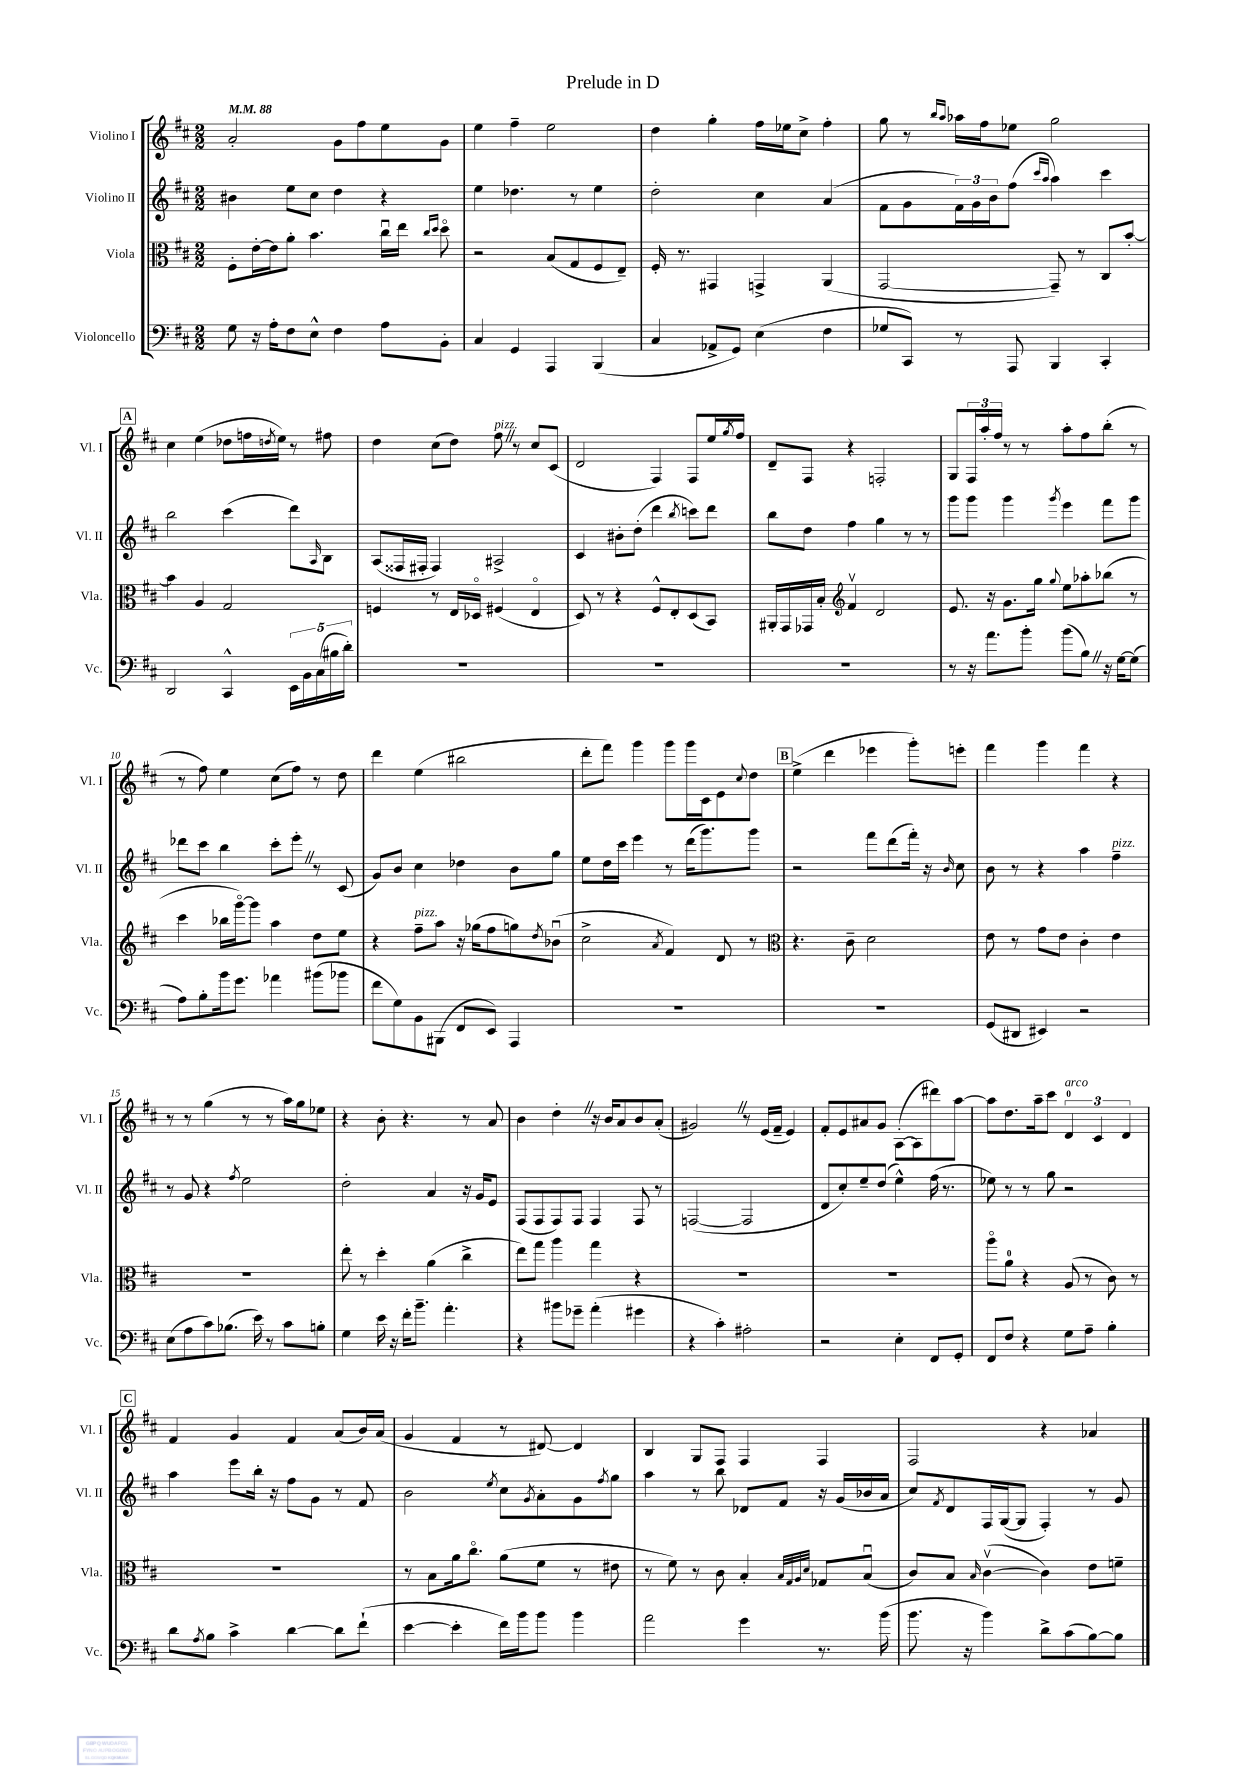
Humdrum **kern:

**kern	**kern	**kern	**kern
*staff4	*staff3	*staff2	*staff1
*clefF4	*clefC3	*clefG2	*clefG2
*k[f#c#]	*k[f#c#]	*k[f#c#]	*k[f#c#]
*M2/2	*M2/2	*M2/2	*M2/2
*MM88	*MM88	*MM88	*MM88
8G	8F#'	4b#	2a'
16r	[16e'	.	.
16A'	16e]	.	.
8F#	8a'	8ee	.
8E^^	4.b	8cc#	.
4F#	.	4dd	8g
.	.	.	8ff#
8A	16cc#u	4r	8ee
.	16ee	.	.
.	16qqcc#	.	.
.	16qqdd	.	.
8BB'	8ddo	.	8g
=	=	=	=
4C#	2r	4ee	4ee
4GG	.	4.dd-	4ff#~
4AAA	(8B	.	2ee
.	8G	8r	.
(4BBB	8F#	4ee	.
.	8E~)	.	.
=	=	=	=
4C#	16F#'	2dd'	4dd
.	8.r	.	.
8AA-^	4GG#	.	4gg'
8GG)	.	.	.
(4E	4GG^	4cc#	16ff#
.	.	.	16ee-
.	.	.	8cc#^
4F#	(4AA	(4a	4ff#'
=	=	=	=
8G-	[2GG	8f#	8gg
8CC#)	.	8g	8r
.	.	.	16qqbb
.	.	.	16qqaa
8r	.	24f#)	16aa-
.	.	24g	.
.	.	.	16ff#
.	.	24b	.
8AAA	.	(8ff#	8ee-
.	.	16qqccc#	.
.	.	16qqaa	.
4BBB	8GG~])	4aa)	2gg
.	8r	.	.
4CC#'	8C#	4ccc#	.
.	[8b'	.	.
=	=	=	=
2DD	4b]	2bb	4cc#
.	4A	.	(4ee
4CC#^^	2G	(4ccc#	8dd-
.	.	.	16ff
.	.	.	8qdd
.	.	.	16ee)
20EE	.	8ddd)	8r
20BB	.	.	.
(20C#	.	.	.
.	.	16qqA	.
.	.	8B	8ff#
20B#	.	.	.
20d')	.	.	.
=	=	=	=
1r	4F	(8A	4dd
.	.	16F##	.
.	.	16F#'	.
.	8r	4F#)	(8cc#
.	16E	.	8dd)
.	16D-o	.	.
.	(4F#	2A#^	8ff#
.	.	.	8r
.	4Eo	.	8cc#
.	.	.	(8c#
=	=	=	=
1r	8D)	4c#	2d
.	8r	.	.
.	4r	8b#'	.
.	.	(8dd'	.
.	8F#^^	4ddd	4F#)
.	8E'	.	.
.	.	8qbb	.
.	(8D	8ccc)	8F#
.	8BB)	8ddd	16ee
.	.	.	8qgg
.	.	.	16ff#
=	=	=	=
1r	16AA#'	8bb	8d~
.	16GG	.	.
.	16GG-	8dd	8F#
.	16B'	.	.
*	*clefG2	*	*
.	4f#v	4ff#	4r
.	2d	4gg	2F'
.	.	8r	.
.	.	8r	.
=	=	=	=
8r	8.e	8ggg	8G
16r	.	8ggg	24F#
.	.	.	24aa'
8.a	16r	.	.
.	.	.	24ff#
.	8.g	4ggg	8r
8b'	.	.	8r
.	16gg	.	.
.	8qqgg	8qggg	.
(8b	8ee	4eee	8aa'
8B)	8aa-'	.	8ff#
16r	(8bb-	8fff#	(8bb'
[16G	.	.	.
(8G]	8r	8ggg	8r
=	=	=	=
8A)	4ccc#	8ddd-	8r
8B'	.	8ccc#	8ff#)
16b	16bb-	4bb	4ee
8.g	[16gggo)	.	.
.	8ggg]	.	.
4a-	4aa	8ccc#'	(8cc#
.	.	8eee'	8ff#)
(8b#	8dd	8r	8r
8b-	8ee	(8c#	8dd
=	=	=	=
8f#	4r	8g)	4ddd
8G)	.	8b	.
8BB	8ff#~	4cc#	(4ee
(8BBB#	8aa	.	.
8FF#	16r	4dd-	2bb#
.	(16gg-	.	.
8EE)	8ff#	.	.
4AAA	8gg)	8b	.
.	8qdd	.	.
.	(8b-u	8gg	.
=	=	=	=
1r	2cc#^	8ee	8ddd'
.	.	16dd	8fff#)
.	.	16ccc#	.
.	.	4eee	4ggg
.	8qa	.	.
.	4f#)	8r	8ggg
.	.	(16ddd	16ggg
.	.	8.ggg)	16c#
.	8d	.	8e
.	.	.	8qqcc#
.	8r	8ggg	8dd
=	=	=	=
*	*clefC3	*	*
1r	4.r	2r	(4ee^
.	.	.	4ddd
.	8c#~	.	.
.	2d	8fff#	4eee-
.	.	(8ddd	.
.	.	16fff#')	8ggg')
.	.	16r	.
.	.	16qqb	.
.	.	8cc#	8eee'
=	=	=	=
(8GG	8e	8b	4fff#
8DD#	8r	8r	.
4EE#)	8g	4r	4ggg
.	8e	.	.
2r	4c#'	4aa	4fff#
.	4e	4ff#~	4r
=	=	=	=
(8E	1r	8r	8r
8A	.	8g	8r
8c#)	.	4r	(4gg
(8.B-	.	.	.
.	.	8qff#	.
.	.	2ee	8r
16e)	.	.	.
8r	.	.	8r
8c#	.	.	16aa)
.	.	.	16gg
8B'	.	.	8ee-
=	=	=	=
4G	8ee'	2dd'	4r
.	8r	.	.
16e	4dd'	.	8b'
16r	.	.	.
16f#'	.	.	4.r
8.b~	.	.	.
.	(4a	4a	.
4.a'	.	.	.
.	4cc#^	16r	8r
.	.	16g	.
.	.	8e	8a
=	=	=	=
4r	8ee)	(8F#	4b
.	8gg	8F#	.
8b#	4aa	8F#)	4dd'
8g-~	.	8F#	.
(4a'	4gg	4F#	16r
.	.	.	16b
.	.	.	8a
4g#	4r	8F#	8b
.	.	8r	(8a'
=	=	=	=
4r	1r	([2F	2g#)
4c#')	.	.	.
2A#'	.	2F]	8r
.	.	.	(16e
.	.	.	16f#~
.	.	.	4e)
=	=	=	=
2r	1r	8d	8f#'
.	.	8cc#')	8e
.	.	8ee~	8a#
.	.	(8dd	8g
4E'	.	4ee^^)	([8A'
.	.	.	8A]
8FF#	.	(16ff#	8ddd#)
.	.	8.r	.
8GG'	.	.	[8aa
=	=	=	=
8FF#	8aao	8ee-)	8aa]
8F#	8a	8r	8.dd
4r	4r	8r	.
.	.	.	16aa~
.	.	8gg	8ccc#
8G	(8A	2r	6d
8A~	8r	.	.
.	.	.	6c#
4B'	8c#)	.	.
.	.	.	6d
.	8r	.	.
=	=	=	=
8d	1r	4aa	4f#
8qA	.	.	.
8B	.	.	.
4c#^	.	8eee	4g
.	.	16bb'	.
.	.	16r	.
[4d	.	8ff#	4f#
.	.	8g	.
8d]	.	8r	(8a
(8f#`	.	8f#	16b)
.	.	.	(16a
=	=	=	=
[4e	8r	2b	4g
.	8B	.	.
4e']	16a	.	4f#
.	8.cc#o	.	.
.	.	8qee	.
16f#)	(8a	8cc#	8r
16b	.	.	.
.	.	8qg	.
8b	8f#	8a'	[8d#)
4b	8r	8g	4d#]
.	.	8qff#	.
.	8e#	8gg	.
=	=	=	=
2a	8r	4aa	4B
.	8f#)	.	.
.	8r	8r	8G
.	8c#	8bb	8F#
4g	4B'	8d-	4F#
.	.	8f#	.
.	32qqB	.	.
.	32qqG	.	.
.	32qqA	.	.
.	32qqd	.	.
8.r	8G-	16r	4F#
.	.	(16g	.
.	(8Bu	16b-	.
(16b	.	16a	.
=	=	=	=
8.b	8c#)	8cc#)	2F#
.	.	8qf#	.
.	8B	8d	.
16r	.	.	.
.	16qqB	.	.
4b)	([4c#v	16F#	.
.	.	([16G	.
.	.	8G]	.
8d^	4c#])	4F#')	4r
(8c#	.	.	.
[8B)	8e	8r	4a-
8B]	8f~	8g	.
==	==	==	==
*-	*-	*-	*-
